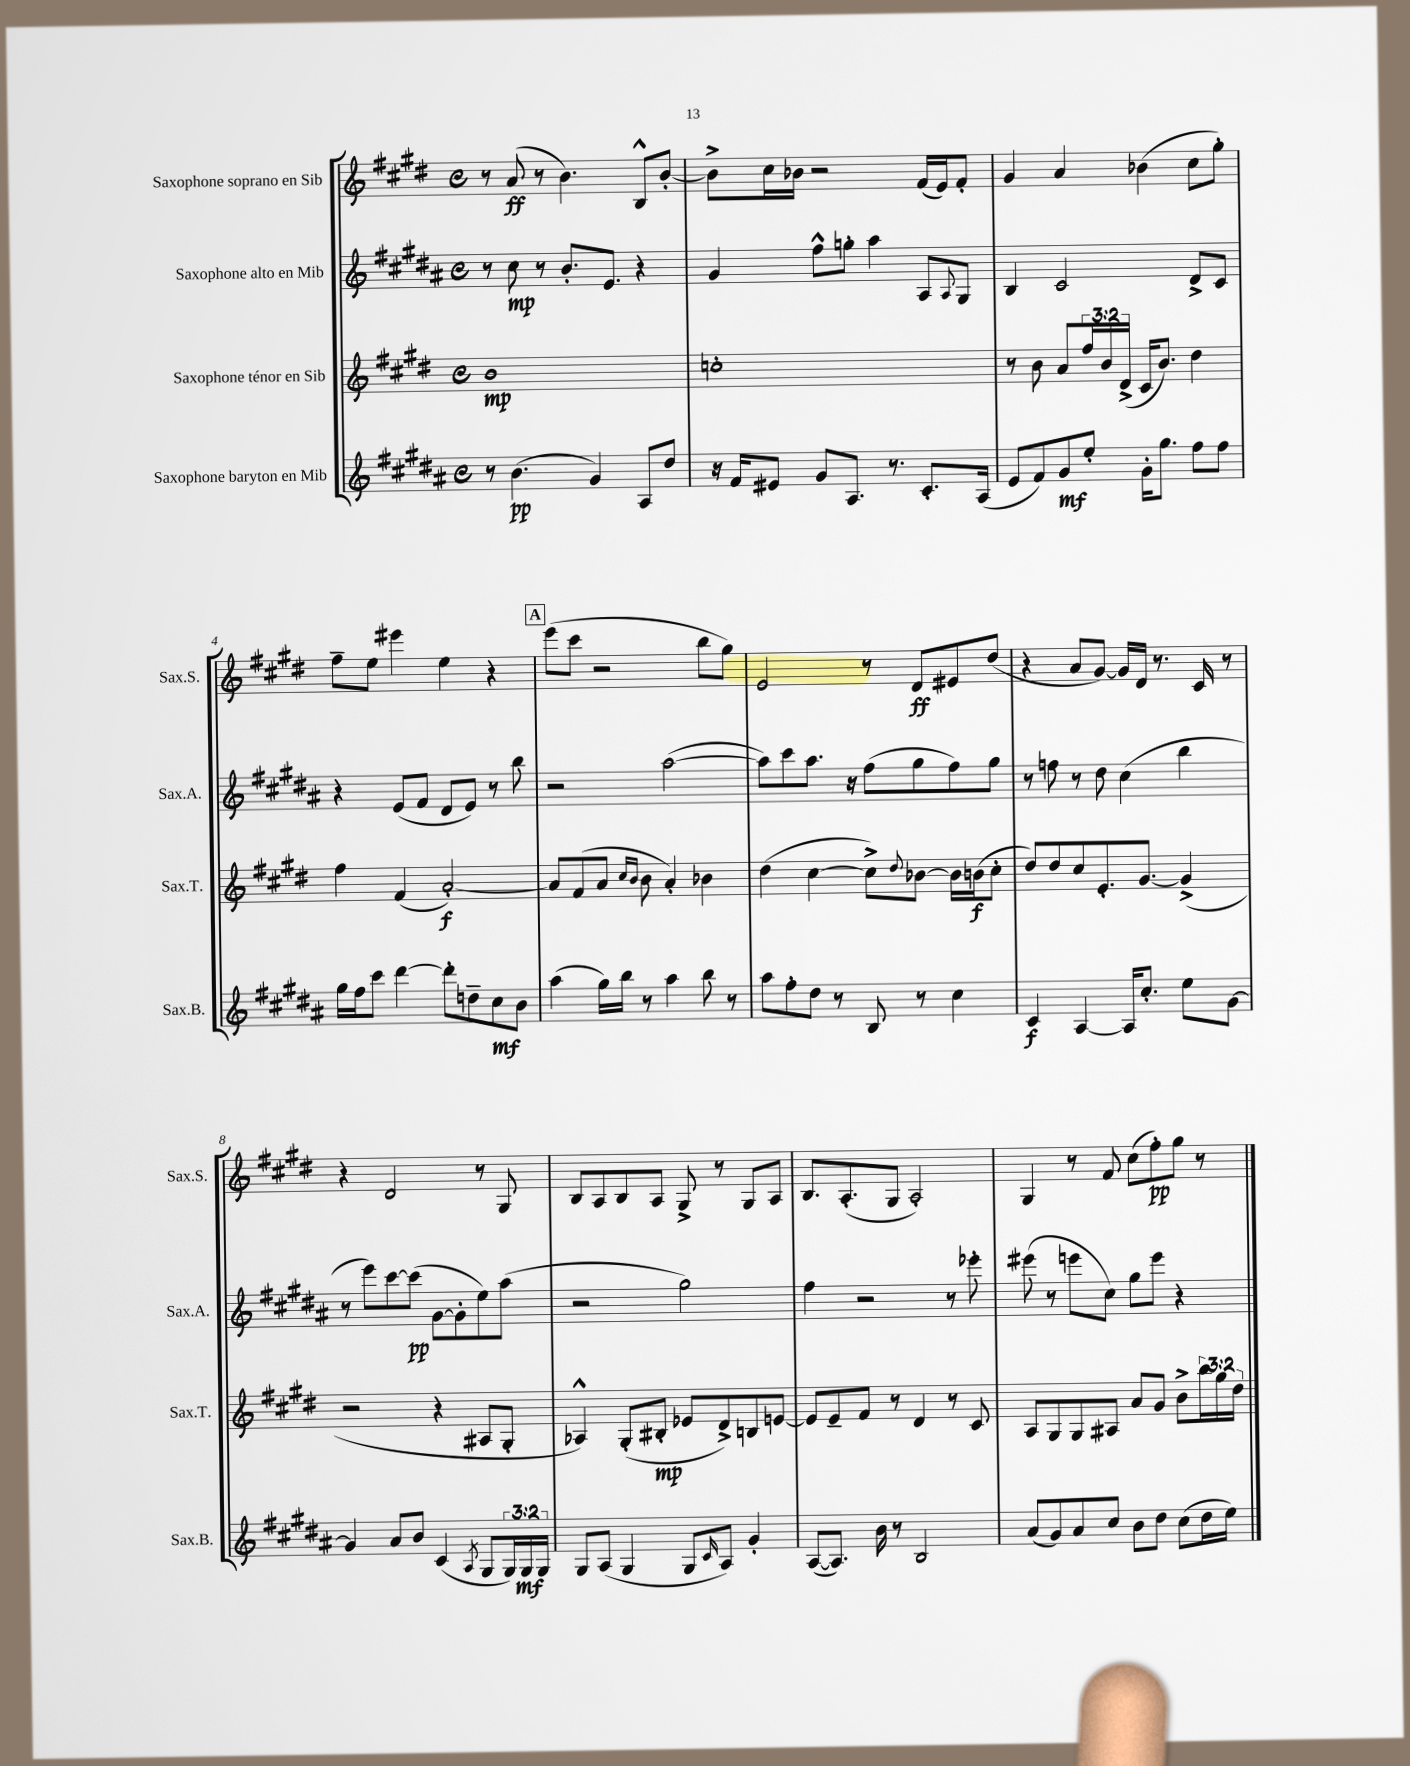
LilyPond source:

<<
\new StaffGroup <<
\new Staff = "s0" \with { instrumentName = "Saxophone soprano en Sib" shortInstrumentName = "Sax.S." } {
    \clef treble \key e \major \defaultTimeSignature \time 4/4
    r8 a'8\ff( r8 b'4.) b8-^ b'8~-. |
    b'8-> cis''16 bes'16 r2 fis'16( e'16) fis'8-. |
    gis'4 a'4 bes'4( cis''8 gis''8-.) |
    fis''8-- e''8 eis'''4 e''4 r4 |
    \mark \markup { \box "A" } e'''8( cis'''8 r2 b''8 gis''8) |
    e'2 r8 dis'8\ff eis'8 dis''8( |
    r4 a'8 gis'8~) gis'16 dis'16 r8. cis'16 r8 |
    r4 dis'2 r8 gis8 |
    b8 a8 b8 a8 gis8-> r8 gis8 a8 |
    b8. a8.-.( gis8 a2-.) |
    gis4 r8 fis'8 cis''8( fis''8-.\pp) gis''8 r8 \bar "|." |
}
\new Staff = "s1" \with { instrumentName = "Saxophone alto en Mib" shortInstrumentName = "Sax.A." } {
    \clef treble \key b \major \defaultTimeSignature \time 4/4
    r8 cis''8\mp r8 b'8.-. e'8. r4 |
    gis'4 fis''8-^ g''8-. ais''4 ais8 \appoggiatura { ais8 } gis8 |
    b4 cis'2 dis'8-> cis'8 |
    r4 e'8( fis'8 dis'8 e'8) r8 b''8 |
    \mark \markup { \box "A" } r2 ais''2~( |
    ais''8) cis'''8 ais''8. r16 fis''8( gis''8 fis''8) gis''8 |
    r8 f''8 r8 dis''8 cis''4( b''4 |
    r8 e'''8) cis'''8~ cis'''8\pp( gis'8~ gis'8-. e''8) ais''8( |
    r2 gis''2) |
    fis''4 r2 r8 ees'''8-. |
    eis'''8( r8 e'''8 cis''8) gis''8 e'''8 r4 \bar "|." |
}
\new Staff = "s2" \with { instrumentName = "Saxophone ténor en Sib" shortInstrumentName = "Sax.T." } {
    \clef treble \key e \major \defaultTimeSignature \time 4/4 \override Staff.TupletNumber.text = #tuplet-number::calc-fraction-text
    b'1\mp |
    c''1-. |
    r8 b'8 a'8 \tuplet 3/2 { fis''16 b'16 dis'16->( } cis'16 b'8.) dis''4 |
    fis''4 fis'4( a'2~-.\f) |
    \mark \markup { \box "A" } a'8 fis'8( a'8 \grace { cis''16 b'16 } b'8 a'4-.) bes'4 |
    dis''4( cis''4~ cis''8->) \appoggiatura { dis''8 } bes'8~ bes'16 b'16\f( cis''8-. |
    dis''8) dis''8 cis''8 e'8.-. gis'8.~ gis'4->( |
    r2 r4 ais8 gis8-. |
    aes4-^) gis8-.( bis8-.\mp ees'8 dis'8->) b8 e'8~ |
    e'8 e'8-- fis'8 r8 dis'4 r8 cis'8 |
    a8 gis8 gis8 ais8 a'8 gis'8 b'8-> \tuplet 3/2 { b''16 gis''16 dis''16 } \bar "|." |
}
\new Staff = "s3" \with { instrumentName = "Saxophone baryton en Mib" shortInstrumentName = "Sax.B." } {
    \clef treble \key b \major \defaultTimeSignature \time 4/4 \override Staff.TupletNumber.text = #tuplet-number::calc-fraction-text
    r8 b'4.\pp( gis'4) ais8 dis''8 |
    r16 fis'16 eis'8 gis'8 ais8. r8. cis'8.-. ais16( |
    e'8 fis'8) gis'8\mf e''8-. gis'16-. gis''8. fis''8 fis''8 |
    gis''16 fis''16 cis'''8 dis'''4~ dis'''8-. d''8-- cis''8\mf b'8 |
    \mark \markup { \box "A" } ais''4( gis''16) b''16 r8 ais''4 b''8 r8 |
    ais''8 fis''8-. dis''8 r8 b8 r8 cis''4 |
    cis'4\f ais4~ ais16 cis''8.-. e''8 gis'8~ |
    gis'4 ais'8 b'8 cis'4( \acciaccatura { ais8 } gis8 \tuplet 3/2 { gis16) gis16\mf gis16 } |
    gis8 ais8( gis4 gis8 \grace { cis'16 } ais8) gis'4-. |
    ais8~( ais8.) b'16 r8 b2 |
    ais'8( gis'8) ais'8 cis''8 b'8 dis''8 cis''8( dis''16 e''16) \bar "|." |
}
>>
>>
